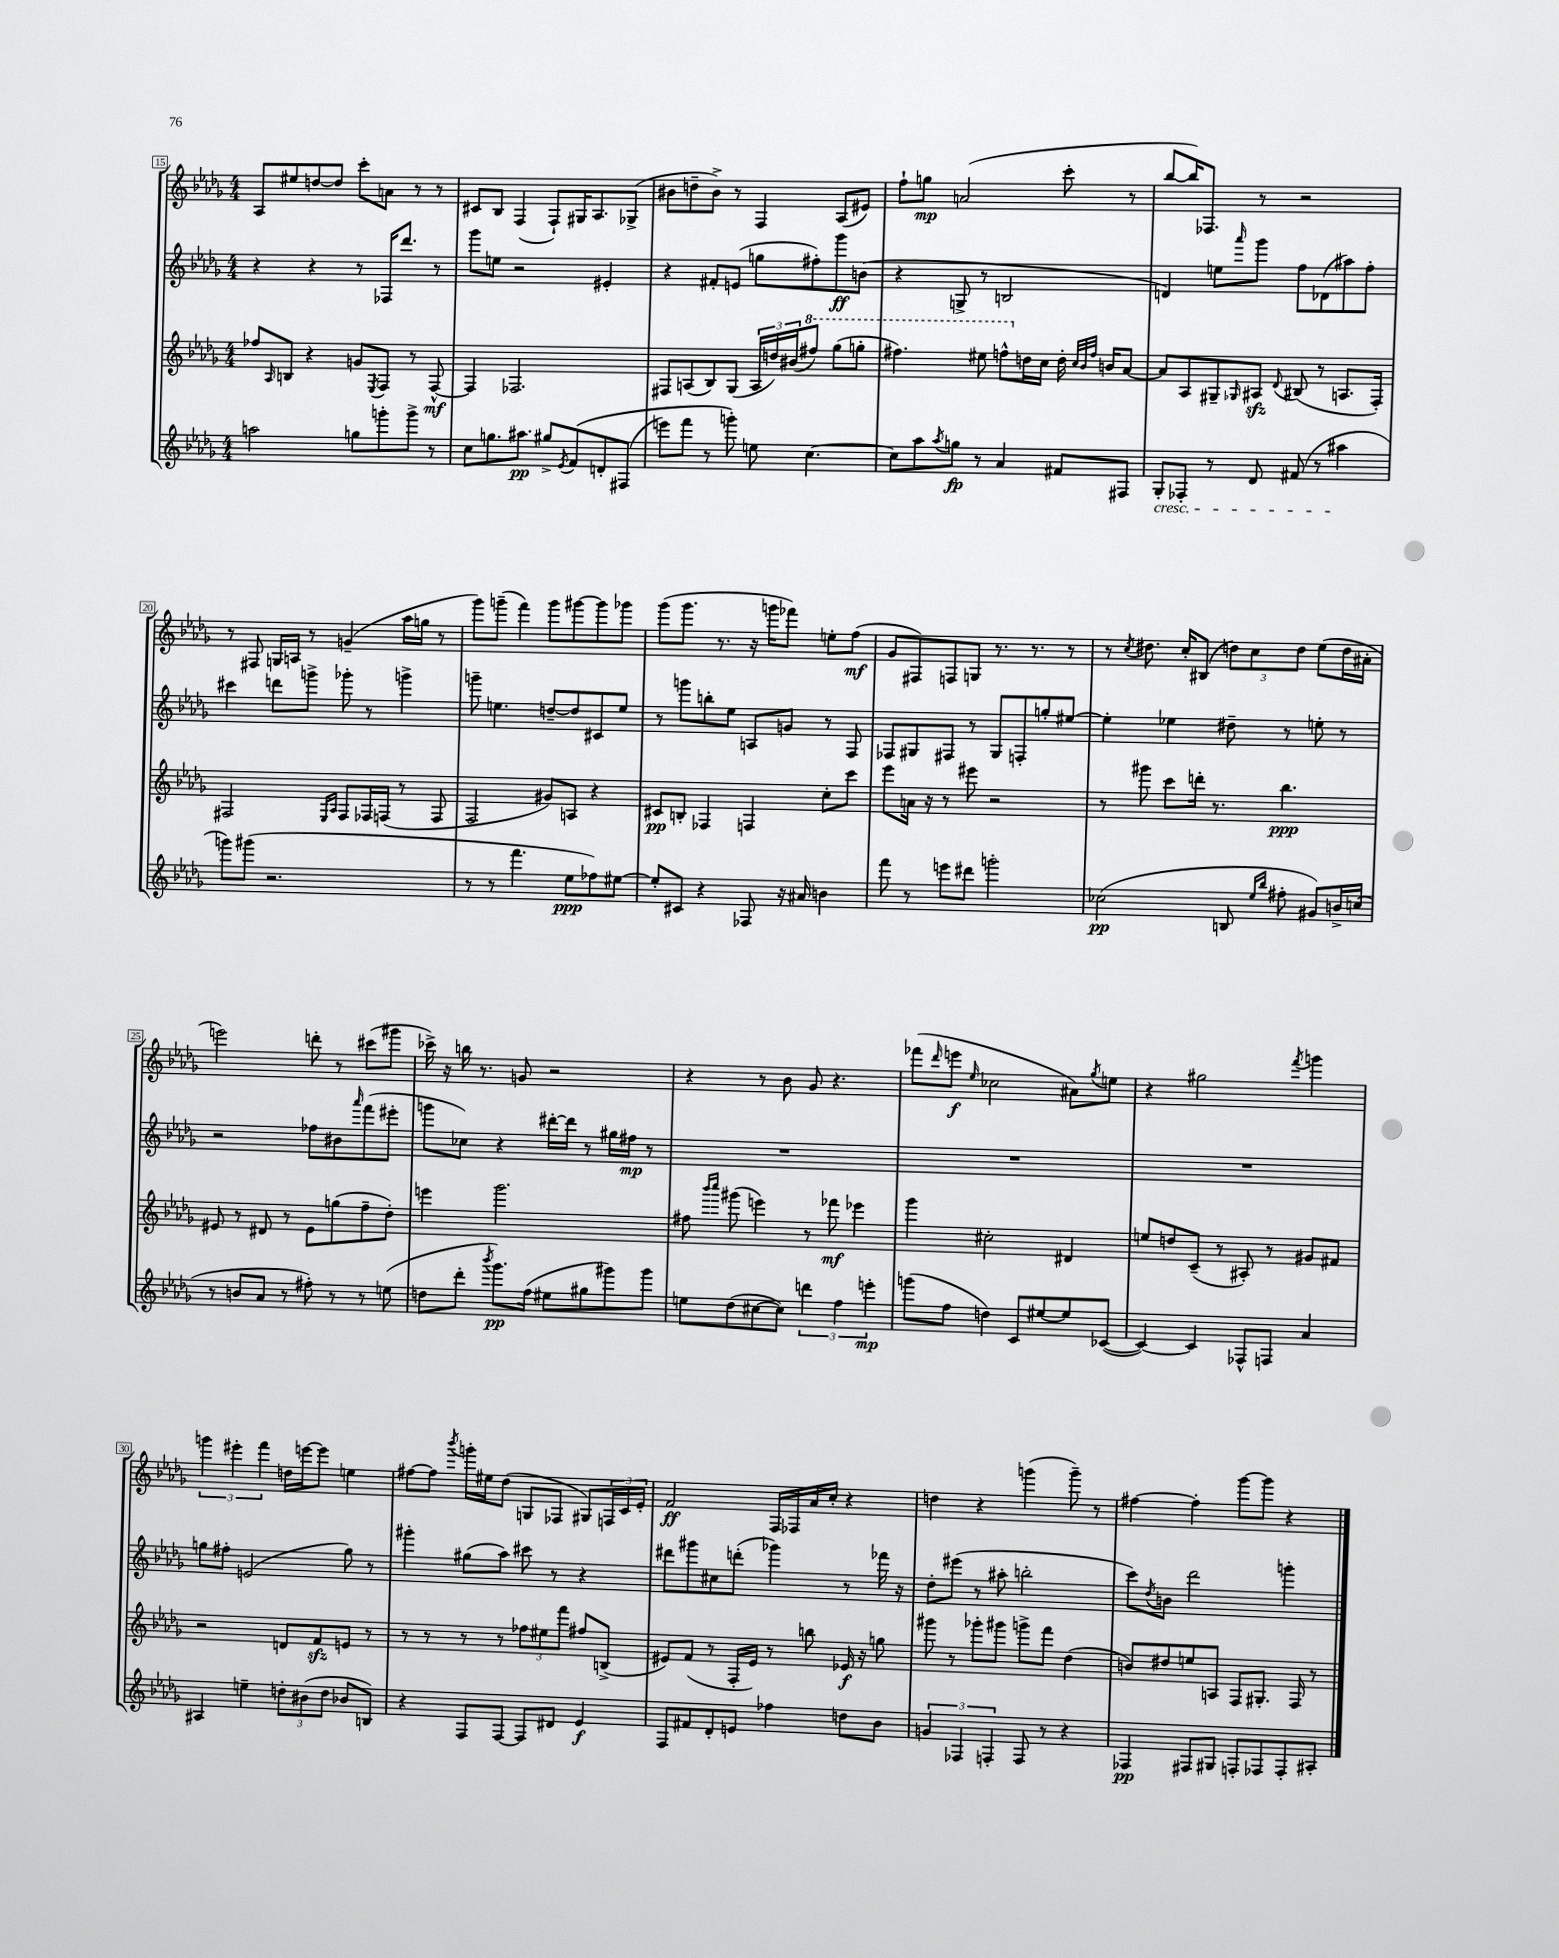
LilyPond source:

<<
\new StaffGroup <<
\new Staff = "s0" {
    \clef treble \key des \major \numericTimeSignature \time 4/4
    aes8 eis''8 d''8~ d''8 c'''8-. a'8 r8 r8 |
    cis'8 bes8 f4( f8-!) gis16 aes8. ges8->( |
    bis'8 d''8-- bis'8->) r8 f4 aes8( eis'8) |
    f''8-! g''8\mp a'2( c'''8-. r8 |
    bes''8~ bes''16) fes8. r8 r2 |
    r8 fis8 g16 a16 r8 g'4--( aes''16 g''16 r8 |
    ges'''8) g'''8--( f'''4) g'''8 gis'''8~ gis'''8 ges'''8 |
    ges'''8( ges'''8. r8. r16 g'''16 fes'''8) e''8-. f''8\mf( |
    ges'8 fis8) f8 g8 r8. r8. r8 |
    r8 \acciaccatura { c''8 } dis''8. c''16-. bis8( \tuplet 3/2 { d''8) c''8 d''8 } ees''8( d''16 ais'16-. |
    e'''2) d'''8-. r8 cis'''8( gis'''8 |
    ces'''16->) r16 b''16 r8. g'8 r2 |
    r4 r8 bes'8 ges'8 r4. |
    fes'''8( \grace { des'''16 } e'''8\f \grace { ees''16 } ces''2 ais'8) \acciaccatura { ges''8 } e''8 |
    r4 gis''2 \acciaccatura { f'''8 } g'''4 |
    \tuplet 3/2 { g'''4 eis'''4-. f'''4 } d''16 e'''16~ e'''8 e''4 |
    fis''8~ fis''8 \acciaccatura { bes'''8 } g'''16-. eis''16 des''8( g8 fes8 gis8) \tuplet 3/2 { f16 c'16 ees'16-. } |
    f'2\ff f16 fes16 aes'16 c''16-. r4 |
    d''4 r4 g'''4( g'''8--) r8 |
    fis''4~ fis''4-. ges'''8~ ges'''8 r4 \bar "|." |
}
\new Staff = "s1" {
    \clef treble \key des \major \numericTimeSignature \time 4/4
    r4 r4 r8 fes16 des'''8. r8 |
    ges'''8 e''8 r2 eis'4-. |
    r4 fis'8-. e'8( g''8 fis''8-.) ges'''8\ff b'8( |
    r4 g8-> r8 b2 |
    d'4) e''8 \grace { aes'''16 } ges'''8 f''8 des'8( ais''8) f''8-. |
    cis'''4 d'''8 g'''8-> ges'''8-. r8 g'''4-> |
    g'''8-- e''4. d''8~-- d''8 cis'8 e''8 |
    r8 g'''8 b''8-. ees''8 a8 g'8 r8 f8 |
    fes8 gis8 fis8 r8 gis8 f8-. g''8-. eis''8~ |
    eis''4-. ees''4 dis''8-- r8 e''8-. r8 |
    r2 fes''8 bis'8 \grace { aes'''16 } f'''8( eis'''8-. |
    g'''8 ces''8) r4 dis'''16~-. dis'''16 r8 gis''16 fis''16\mp r8 |
    R1 |
    R1 |
    R1 |
    g''8 fis''8-. e'2( g''8) r8 |
    gis'''4-. gis''8( aes''8) cis'''8 r8 r4 |
    dis'''8 gis'''8 cis''8 d'''8-.( ges'''4) r8 fes'''16 r16 |
    des''8-. eis'''8( r8 ais''8-. b''2-. |
    c'''8) \acciaccatura { des''8 } b'8 des'''2 g'''4-. \bar "|." |
}
\new Staff = "s2" {
    \clef treble \key des \major \numericTimeSignature \time 4/4
    fes''8 \grace { aes16 } b8 r4 g'8 \acciaccatura { ees8 } f8 r8 f8~-^\mf |
    f4 fes2. |
    fis8 a8( bes8) ges8( \tuplet 3/2 { a16 d''16) bis'16( } \ottava #1 fis'''8) ges'''8( g'''8-. |
    fis'''4.) eis'''8 f'''8-^ \ottava #0 d''16 c''16 d''16-. \grace { c''32 bes'32 f''32 } b'16 aes'8~ |
    aes'8 aes8 gis8-- \grace { ges16 } ais8\sfz \appoggiatura { des'8 } bis8( r8 a8. f16-.) |
    fis2 \grace { ees16 aes16 } fis8 fes16 f16( r8 f8 |
    f2 gis'8) a8 r4 |
    cis'8\pp b8-. fes4 f4 c''8-. c'''8 |
    ees'''8 a'16 r16 r8 eis'''8 r2 |
    r8 gis'''8 c'''8 d'''16-. r8. bes''4.\ppp |
    eis'8 r8 dis'8 r8 eis'8 g''8( f''8-- des''8-.) |
    e'''4 ges'''2. |
    fis''8 \grace { bes'''16 c''''16 } gis'''8( e'''4) r8 fes'''8\mf ees'''4 |
    ges'''4 cis''2-. dis'4 |
    e''8 d''8 c'8--( r8 ais8-.) r8 gis'8 fis'8 |
    r2 d'8 f'8\sfz e'8 r8 |
    r8 r8 r8 r8 \tuplet 3/2 { fes''8 eis''8 f'''8 } fis''8 b8->( |
    eis'8) f'8( r8 f16-. eis'16) r8 b''8 ees'16\f r16 g''8 |
    gis'''8 r8 ges'''8-. gis'''8 g'''8-> f'''8 des''4( |
    b'8) dis''8 e''8 a8 f8 gis8.-. f16 r8 \bar "|." |
}
\new Staff = "s3" {
    \clef treble \key des \major \numericTimeSignature \time 4/4
    a''2 g''8 g'''8-. g'''8-> r8 |
    c''8 g''8. ais''8.\pp gis''8-> \acciaccatura { ees'8 } f'8\( d'8-. fis8( |
    e'''8) f'''8 r8 g'''8-.\) e''8 c''4.~ |
    c''8 aes''8 \acciaccatura { aes''8 } g''8\fp r8 aes'4 fis'8 fis8 |
    ges8-.\cresc fes8-. r8 des'8 fis'8( r8 ais''4\! |
    g'''8) gis'''8( r2. |
    r8 r8 f'''4. ees''8\ppp fes''8) eis''8~ |
    eis''8-. cis'8 r4 fes8 r16 ais'16 b'4 |
    f'''8 r8 e'''8 dis'''8 g'''2-. |
    ces''2\pp( b8 \grace { ees''16 bes''16 } fis''8-. gis'8) b'16-> c''16( |
    r8 b'8 aes'8 r8 fis''8-.) r8 r8 e''8( |
    d''8 des'''8-. \acciaccatura { bes'''8 } ges'''8.\pp) f''16( eis''8 gis''8 gis'''8) gis'''8 |
    e''8 des''8( cis''8~ cis''8) \tuplet 3/2 { d'''4 f''4 e'''4-.\mp } |
    g'''8( f''8 d''4) c'8 eis''8~ eis''8 ces'8~( |
    ces'4~) ces'4 fes8-^ f8 aes'4 |
    ais4 e''4-- \tuplet 3/2 { d''8-. bis'8( d''8 } bes'8 b8) |
    r4 f8 f8~ f8 dis'8 ees'4\f |
    f8 fis'8 des'8-. e'8 fes''4 d''8 bes'8 |
    \tuplet 3/2 { g'4 fes4 f4-. } f8 r8 r4 |
    fes4\pp fis8 gis8 f8-. fes8 fes8-. ais8-. \bar "|." |
}
>>
>>
\layout { \context { \Score currentBarNumber = #15 \override BarNumber.stencil = #(make-stencil-boxer 0.1 0.3 ly:text-interface::print) } }
